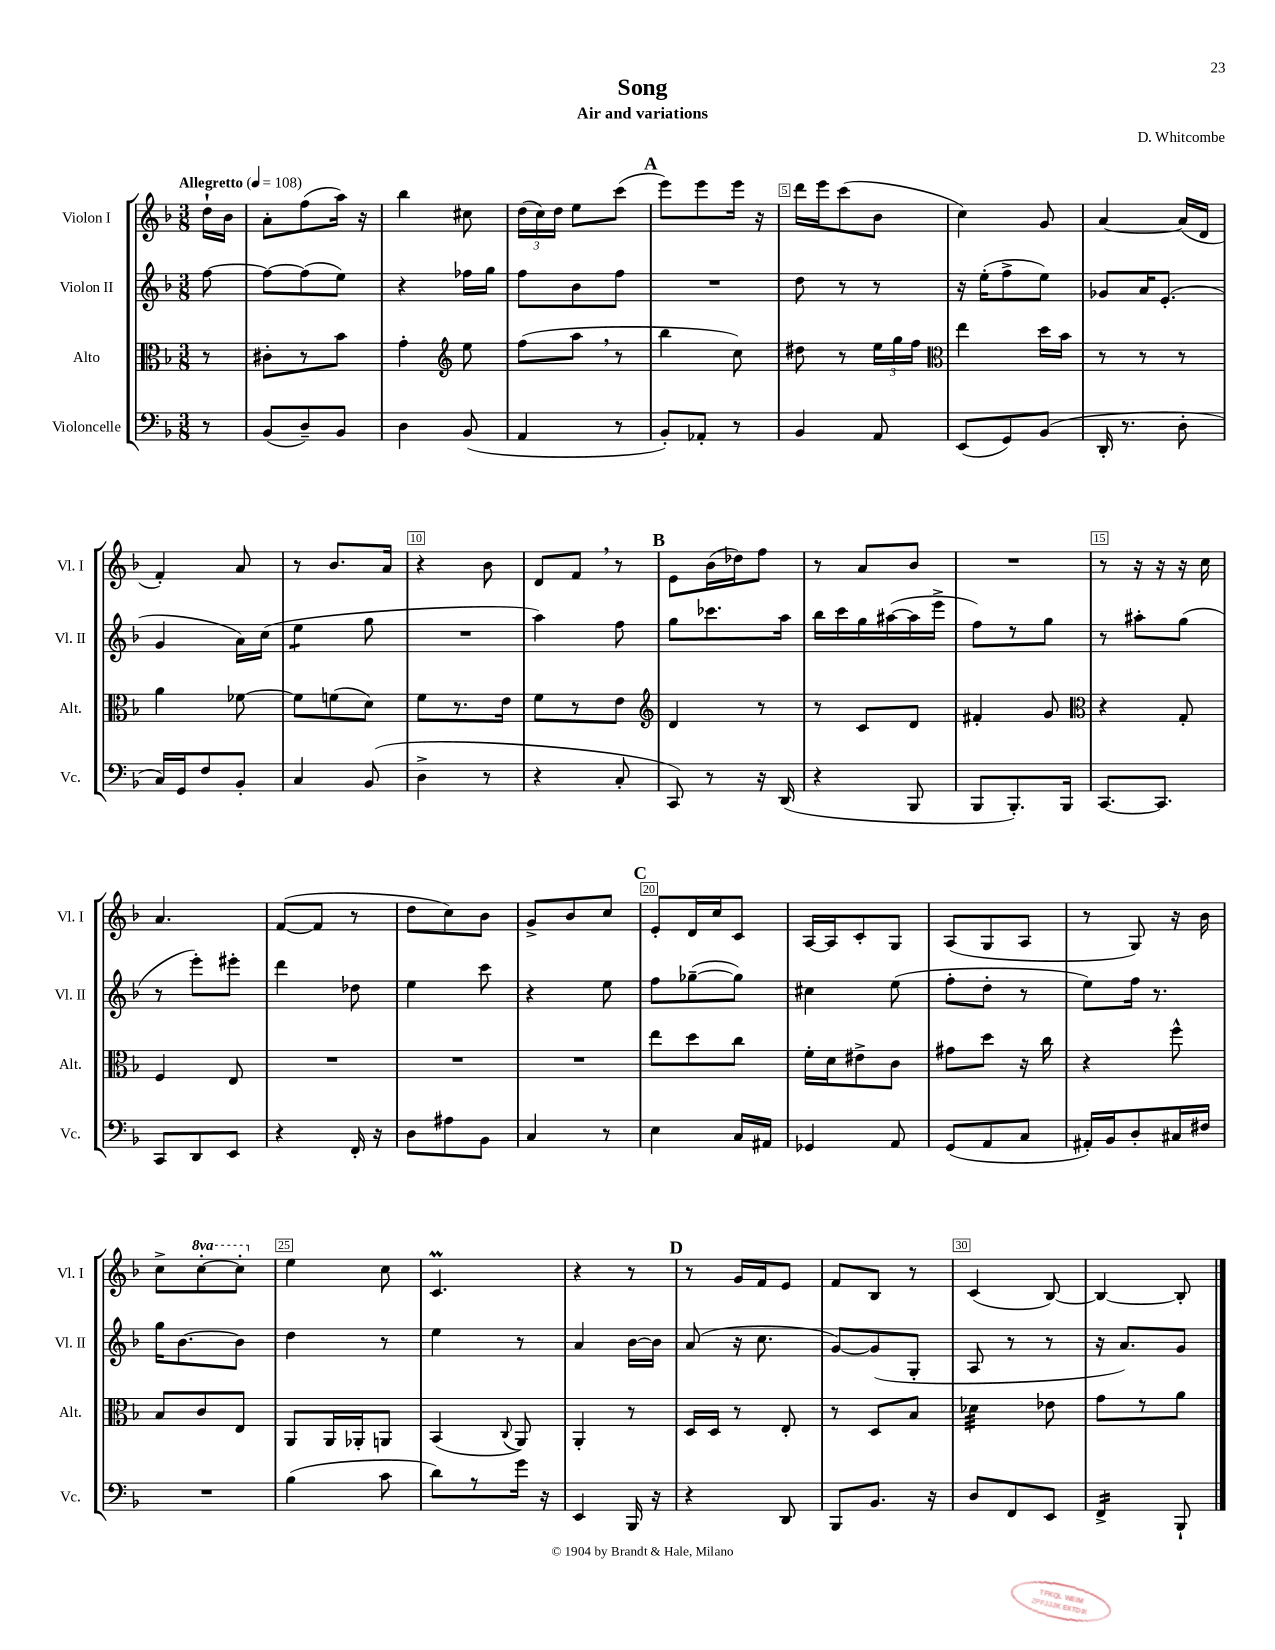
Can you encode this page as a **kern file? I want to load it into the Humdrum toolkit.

**kern	**kern	**kern	**kern
*staff4	*staff3	*staff2	*staff1
*clefF4	*clefC3	*clefG2	*clefG2
*k[b-]	*k[b-]	*k[b-]	*k[b-]
*M3/8	*M3/8	*M3/8	*M3/8
*MM108	*MM108	*MM108	*MM108
8r	8r	[8ff\	16dd`\LL
.	.	.	16b-\JJ
=	=	=	=
(8BB-/L	8c#'\L	8ff\_L	8a'\L
8D~/)	8r	(8ff\]	(8ff\
8BB-/J	8b-\J	8ee\J)	16aa\Jk)
.	.	.	16r
=	=	=	=
4D\	4g'\	4r	4bb-\
*	*clefG2	*	*
(8BB-/	8ee\	16ff-\LL	8cc#\
.	.	16gg\JJ	.
=	=	=	=
4AA/	(8ff\L	8ff\L	(24dd\LL
.	.	.	24cc\)
.	.	.	24dd\JJ
.	8aa\J	8b-\	8ee\L
8r	8r	8ff\J	(8ccc\J
=	=	=	=
8BB-'/L)	4bb-\	4.r	8eee\L)
8AA-'/J	.	.	8eee\
8r	8cc\)	.	16eee\Jk
.	.	.	16r
=	=	=	=
4BB-/	8dd#\	8dd\	16ddd\LL
.	.	.	16eee\J
.	8r	8r	(8ccc\
8AA/	24ee\LL	8r	8b-\J
.	24gg\	.	.
.	24ff\JJ	.	.
=	=	=	=
*	*clefC3	*	*
(8EE/L	4ee\	16r	4cc\)
.	.	(16ee'\LK	.
8GG/)	.	8ff^\	.
(8BB-/J	16dd\LL	8ee\J)	8g/
.	16b-\JJ	.	.
=	=	=	=
16DD'/	8r	8g-/L	[4a/
8.r	.	.	.
.	8r	16a/K	.
.	.	(8.e'/J	.
8D'\	8r	.	(16a/]LL
.	.	.	16d/JJ
=	=	=	=
16C/LL)	4a\	4g/	4f'/)
16GG/J	.	.	.
8F/	.	.	.
8BB-'/J	[8f-\	16a\LL)	8a/
.	.	(16cc\JJ	.
=	=	=	=
4C/	8f-\]L	4ee\	8r
.	(8f\	.	8.b-/L
(8BB-/	8d\J)	8gg\	.
.	.	.	16a/Jk
=	=	=	=
4D^\	8f\L	4.r	4r
.	8.r	.	.
8r	.	.	8b-\
.	16e\Jk	.	.
=	=	=	=
4r	8f\L	4aa\)	8d/L
.	8r	.	8f/J
8C'/	8e\J	8ff\	8r
=	=	=	=
*	*clefG2	*	*
8CC/)	4d/	8gg\L	8e\L
8r	.	8.ccc-\	(16b-\L
.	.	.	16dd-\J)
16r	8r	.	8ff\J
(16DD/	.	16aa\Jk	.
=	=	=	=
4r	8r	16bb-\LL	8r
.	.	16ccc\	.
.	8c/L	16gg\	8a/L
.	.	([16aa#\	.
8BBB-/	8d/J	16aa#\]	8b-/J
.	.	16eee^\JJ	.
=	=	=	=
8BBB-/L	4f#'/	8ff\L)	4.r
8.BBB-'/)	.	8r	.
.	8g/	8gg\J	.
16BBB-/Jk	.	.	.
=	=	=	=
*	*clefC3	*	*
[8.CC/L	4r	8r	8r
.	.	8aa#'\L	16r
8.CC/]J	.	.	16r
.	8G'/	(8gg\J	16r
.	.	.	16cc\
=	=	=	=
8CC/L	4F/	8r	4.a/
8DD/	.	8eee'\L)	.
8EE/J	8E/	8eee#'\J	.
=	=	=	=
4r	4.r	4ddd\	([8f/L
.	.	.	8f/]J
16FF'/	.	8dd-\	8r
16r	.	.	.
=	=	=	=
8D\L	4.r	4ee\	8dd\L
8A#\	.	.	8cc\)
8BB-\J	.	8ccc\	8b-\J
=	=	=	=
4C/	4.r	4r	8g^/L
.	.	.	8b-/
8r	.	8ee\	8cc/J
=	=	=	=
4E\	8ee\L	8ff\L	8e'/L
.	8dd\	([8gg-~\	16d/L
.	.	.	16cc/J
16C/LL	8cc\J	8gg-\]J)	8c/J
16AA#/JJ	.	.	.
=	=	=	=
4GG-/	16f'\LL	4cc#\	[16A/LL
.	16d\J	.	16A/]J
.	8e#^\	.	8c'/
8AA/	8c\J	(8ee\	8G/J
=	=	=	=
(8GG/L	8g#\L	8ff'\L	(8A/L
8AA/	8dd\J	8dd'\J	8G/
8C/J	16r	8r	8A/J
.	16cc\	.	.
=	=	=	=
16AA#'/LL)	4r	8ee\L)	8r
16BB-/J	.	.	.
8D'/	.	16ff\Jk	8G/)
.	.	8.r	.
16C#/L	8ff^^\	.	16r
16F#/JJ	.	.	16b-\
=	=	=	=
4.r	8B-/L	16gg\LK	8cc^\L
.	.	[8.b-\	.
.	8c/	.	[8ccc'\
.	8E/J	8b-\]J	8ccc'\]J
=	=	=	=
(4B-\	8AA/L	4dd\	4ee\
.	16AA/L	.	.
.	16AA-'/J	.	.
8c\	8AA/J	8r	8cc\
=	=	=	=
8d\L)	(4BB-/	4ee\	4.c/
8r	.	.	.
.	8qqC/	.	.
16g\Jk	8AA/)	8r	.
16r	.	.	.
=	=	=	=
4EE/	4AA'/	4a/	4r
16BBB-/	8r	[16b-\LL	8r
16r	.	16b-\]JJ	.
=	=	=	=
4r	16D/LL	(8a/	8r
.	16D/JJ	.	.
.	8r	16r	16g/LL
.	.	8.cc\	16f/J
8DD/	8E'/	.	8e/J
=	=	=	=
8BBB-/L	8r	[8g/L)	8f/L
8.BB-/J	8D/L	(8g/]	8B-/J
.	8B-/J	8G'/J	8r
16r	.	.	.
=	=	=	=
8D/L	4d-\	8A/	(4c/
8FF/	.	8r	.
8EE/J	8e-\	8r	[8B-/)
=	=	=	=
4FF^/	8g\L	16r	4B-/_
.	.	8.a/L)	.
.	8r	.	.
8BBB-`/	8a\J	8g/J	8B-'/]
==	==	==	==
*-	*-	*-	*-
